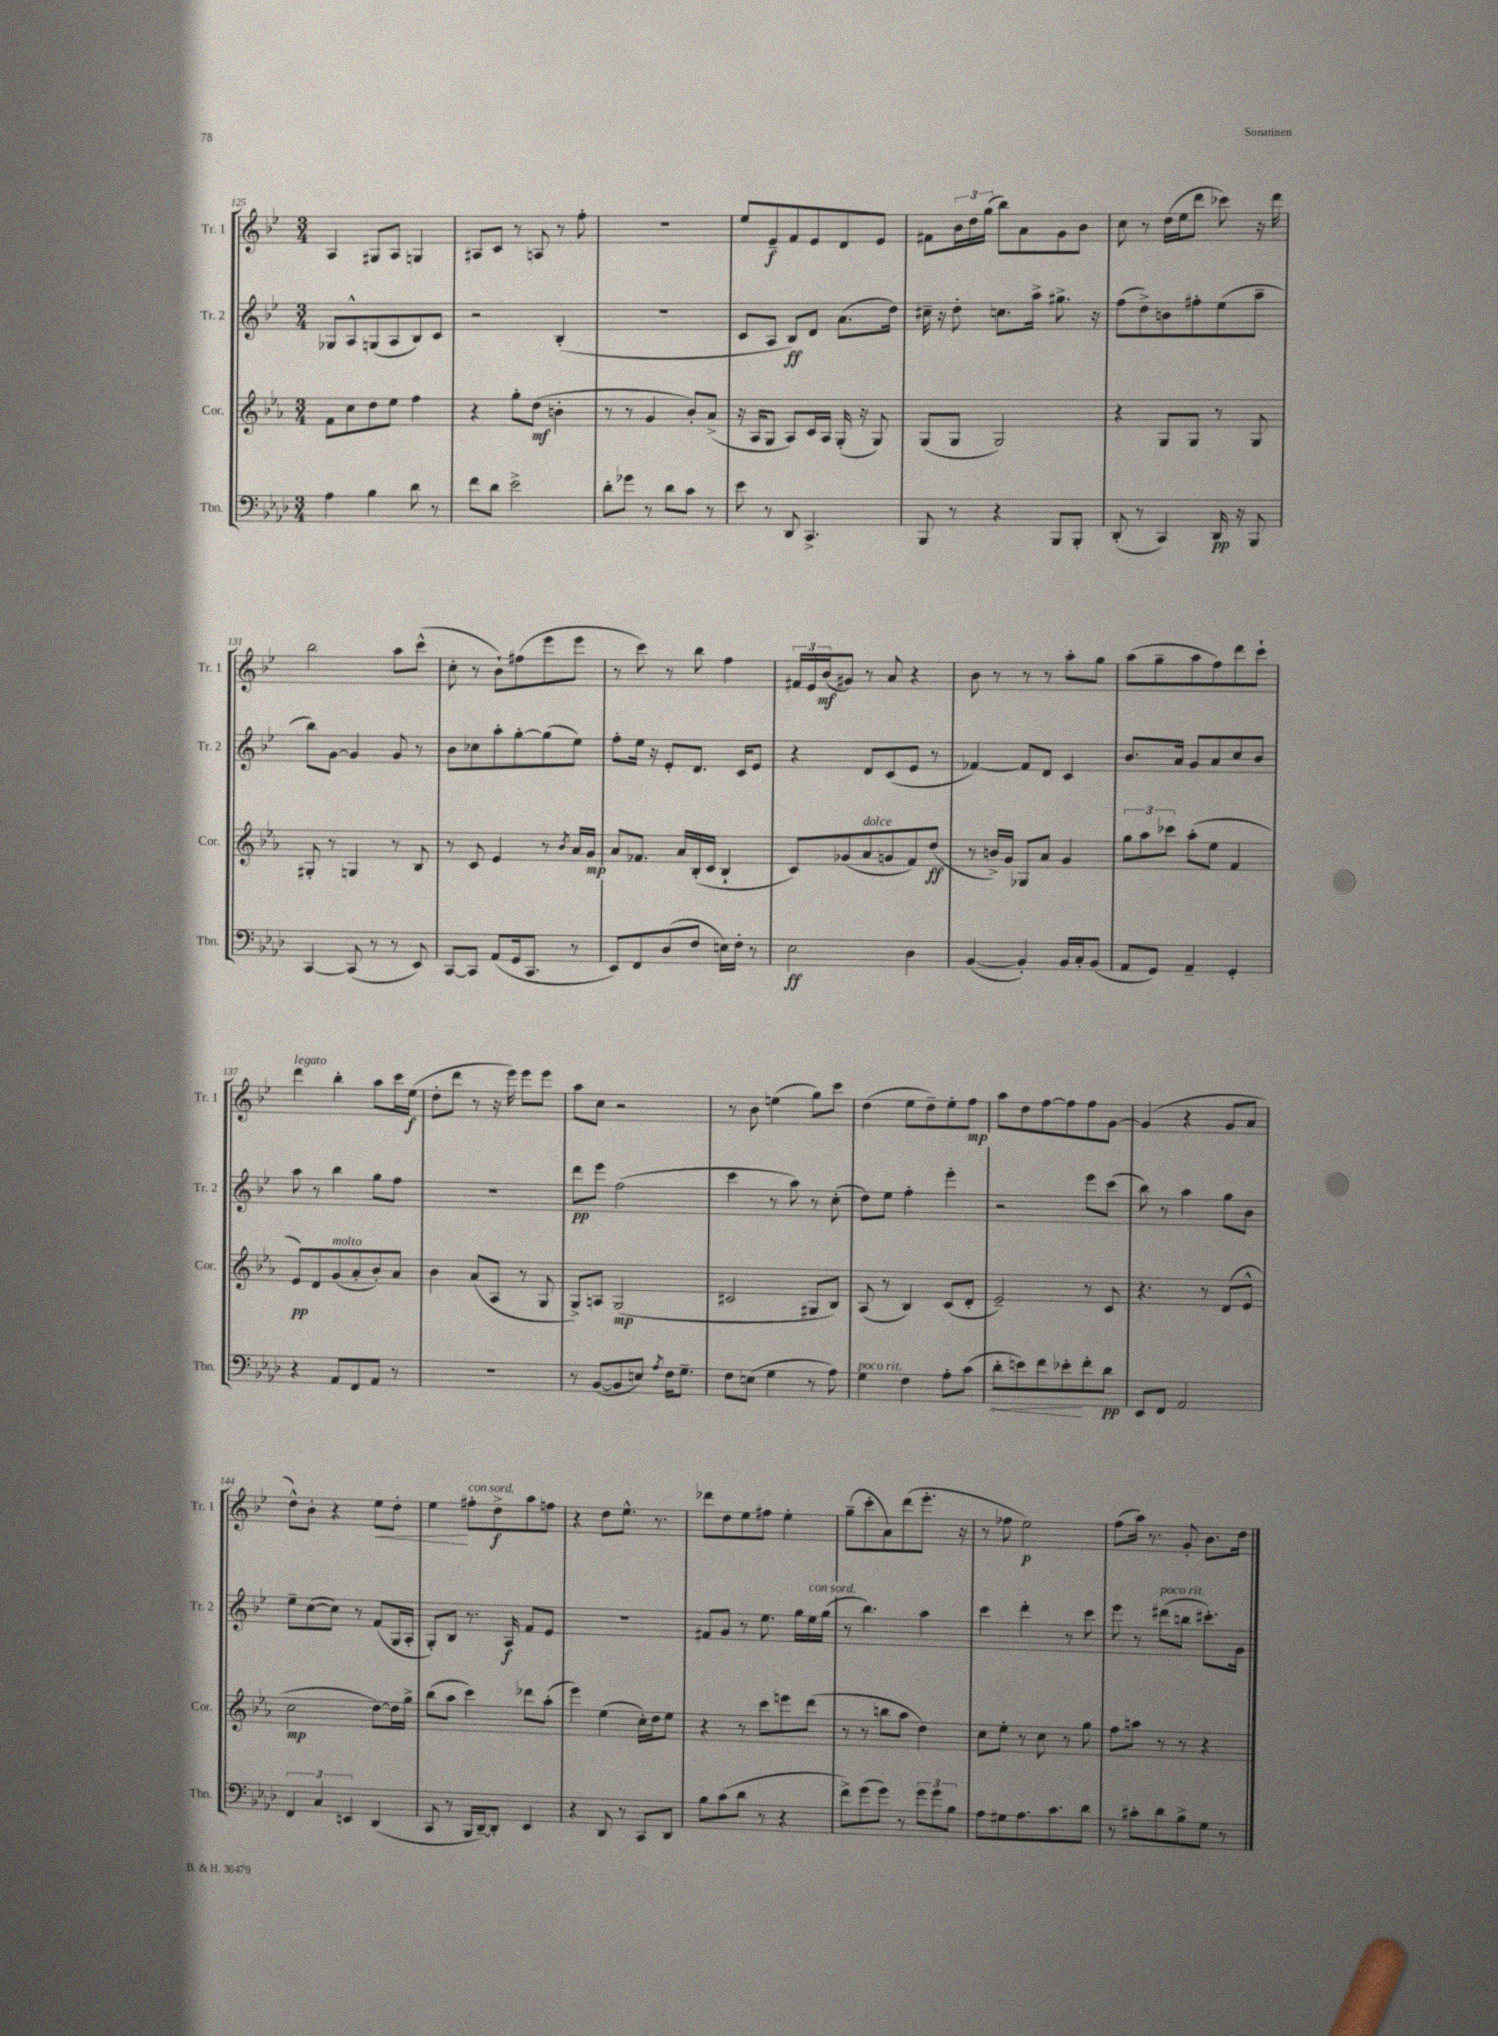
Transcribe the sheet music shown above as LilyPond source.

<<
\new StaffGroup <<
\new Staff = "s0" \with { instrumentName = "Tr. 1" shortInstrumentName = "Tr. 1" } {
    \clef treble \key bes \major \numericTimeSignature \time 3/4
    a4 gis8 a8 g4 |
    ais8 c'8 r8 a8 r8 f''8-. |
    R2. |
    ees''8 ees'8--\f f'8 ees'8 d'8 ees'8 |
    fis'8 \tuplet 3/2 { bes'16 d''16 g''16( } bes''8) a'8 g'8 bes'8 |
    c''8 r8 d''16( ees''16 d'''8 ces'''8) r16 d'''16 |
    bes''2 a''8 c'''8-^( |
    c''8-. r8 bes'8-!) fis''8( ees'''8 ees'''8 |
    r8 c'''8) r8 bes''8 f''4 |
    \tuplet 3/2 { fis'16 ees'16 bes'16\mf( } gis'8) r8 a'8 r4 |
    bes'8 r8 r8 r8 a''8-. g''8 |
    a''8( g''8-- a''8 f''8) d'''8 c'''8-! |
    d'''4^\markup { \italic "legato" } bes''4-. a''8 c'''16 ees''16\f( |
    d''8-. d'''8 r8 r16 ees'''16) ees'''8 ees'''8 |
    a''8 c''8 r2 |
    r8 bes'8 e''4( g''8) c'''8 |
    d''4( ees''8 d''8--) ees''8-. f''8\mp |
    a''8 d''8 f''8~ f''8 f''8 g'8~ |
    g'4( r4 g'8 a'8 |
    d''8-^) bes'8-. r4 ees''8\< d''8-. |
    ees''4\! fis''8-.^\markup { \italic "con sord." } d''8->\f a''8 f''8 |
    r4 d''8 ees''8.-^ r8. |
    des'''8 d''8 ees''8 fis''8 ees''4-. |
    g''8--( c'''8-. a'8) d'''8( ees'''8.-. r16 |
    r8 fes''8 ees''2\p) |
    f''8( a''16) r8. g'8-. bes'8. d''16 \bar "|." |
}
\new Staff = "s1" \with { instrumentName = "Tr. 2" shortInstrumentName = "Tr. 2" } {
    \clef treble \key bes \major \numericTimeSignature \time 3/4
    ges8 a8-^ g8( a8 bes8) c'8 |
    r2 bes4-.( |
    R2. |
    c'8 a8 bes8\ff) d'8 a'8.( d''16) |
    cis''16-- r16 d''8-. c''8. a''16-> gis''8.-> r16 |
    f''8( d''8->) b'8 fis''8-. ees''8( a''8-- |
    bes''8) g'8~ g'4 g'8 r8 |
    bes'8 ces''8 a''8-. g''8~-. g''8( ees''8) |
    f''8-. ees''16 r16 ees'8-. d'8. c'16 ees'8 |
    r4 d'8 c'8( ees'8 r8 |
    fes'4~) fes'8 d'8 c'4 |
    bes'8. a'16 g'8 a'8 c''8 bes'8 |
    a''8 r8 bes''4 g''8 f''8 |
    R2. |
    d'''8\pp ees'''8 f''2( |
    c'''4 r8 a''8) r8 c''8-.( |
    d''8) ees''8 f''4-. ees'''4-. |
    r2 ees'''8 c'''8( |
    bes''8) r8 a''4 g''8 bes'8 |
    ees''8-- c''8~( c''8) r8 f'8( g16 a16-. |
    g8-.) bes8 r8. a16\f f'8 ees'8 |
    R2. |
    fis'8 g'8 r8 ees''8. g''16 ees''16^\markup { \italic "con sord." } g''16( |
    r8 bes''4.) a''4 |
    c'''4 d'''4-. r8 c'''8 |
    ees'''8 r8 dis'''8^\markup { \italic "poco rit." }( b''8 cis'''8.-.) g'16 \bar "|." |
}
\new Staff = "s2" \with { instrumentName = "Cor." shortInstrumentName = "Cor." } {
    \clef treble \key ees \major \numericTimeSignature \time 3/4
    f'8 c''8 d''8 ees''8 f''4 |
    r4 g''8-. d''8\mf( b'4-. |
    r8 r8 g'4 bes'8-.) aes'8->( |
    r16 aes16 g8 aes8) c'16 aes16 g16-.( r16 g8) |
    g8( g8 g2) |
    r4 g8 g8 r8 g8 |
    gis8-. r8 g4 r8 bes8 |
    r8 c'8 ees'4 r8 \acciaccatura { bes'8 } aes'16 g'16\mp |
    aes'8 fes'8. aes'16 bes16-.( c'16 bes4-! |
    c'8) ges'8( aes'8^\markup { \italic "dolce" } g'8 f'8) d''8\ff( |
    r8 b'16->) g'16 ges8 aes'8 g'4 |
    \tuplet 3/2 { g''8 aes''8 ces'''8 } aes''8-.( ees''8 f'4 |
    ees'8\pp) d'8 g'8^\markup { \italic "molto" }( aes'8-. bes'8-.) aes'8 |
    bes'4 aes'8( aes8 r8 g8 |
    g8->) a8 g2\mp( |
    cis'2 gis8 bes8) |
    aes8( r8 bes4) c'8( d'8-. |
    ees'2--) r8 c'8 |
    r4. r8 d'8( ees'8-^ |
    c''2\mp d''8~) d''16 g''16-> |
    bes''8( aes''8 c'''4) des'''8 aes''8-.( |
    ees'''4) ees''4( c''16-.) d''16 ees''8 |
    r4 r8 c'''8 e'''8 d'''8( |
    r8 r8 b''8 aes''8 d''4) |
    c''8 ees''8-. r8 c''8 r8 g''8 |
    f''8 a''8 r8 r8 r4 \bar "|." |
}
\new Staff = "s3" \with { instrumentName = "Tbn." shortInstrumentName = "Tbn." } {
    \clef bass \key aes \major \numericTimeSignature \time 3/4
    aes4 bes4 des'8 r8 |
    f'8 des'8 ees'2-> |
    des'8-. ges'8 r8 des'8 c'8 r8 |
    ees'8 r8 des,8 c,4.-> |
    bes,,8 r8 r4 bes,,8 bes,,8-. |
    des,8-.( r8 c,4) des,16\pp r16 bes,,8 |
    c,4~ c,8( r8 r8 ees,8) |
    c,8~ c,8 aes,8( g,16 c,8. r8 |
    ees,8) f,8 des8( f8 e16) f16-. r8 |
    ees2\ff des4 |
    bes,4~( bes,4-.) bes,16 c16-. bes,8( |
    aes,8 g,8) aes,4-- g,4-. |
    r4 aes,8 f,8 aes,8 r8 |
    R2. |
    r8 bes,8~( bes,8 e8) \acciaccatura { aes8 } f16 g8.-- |
    f8 e8( g4 r8 aes8) |
    g4^\markup { \italic "poco rit." } f4 aes8-. c'8( |
    \once \override Hairpin.circled-tip = ##t des'8-.\< e'8) f'8 ees'8-.\! f'8-. des'8\pp |
    ees,8 f,8 aes,2 |
    \tuplet 3/2 { f,4 c4 e,4 } des,4( |
    c,8 r8 bes,,16 des,16~--) des,8-. ees,4 |
    r4 des,8 r8 c,8 des,8 |
    bes8 c'8( des'8 r8 r4 |
    f'8->) g'8( g'8) r8 \tuplet 3/2 { g'8 g'8 bes8 } |
    aes8 gis8 aes8. c'8. des'8 |
    r8 cis'8-. des'8 bes8-> g8 r8 \bar "|." |
}
>>
>>
\layout { \context { \Score currentBarNumber = #125 } }
